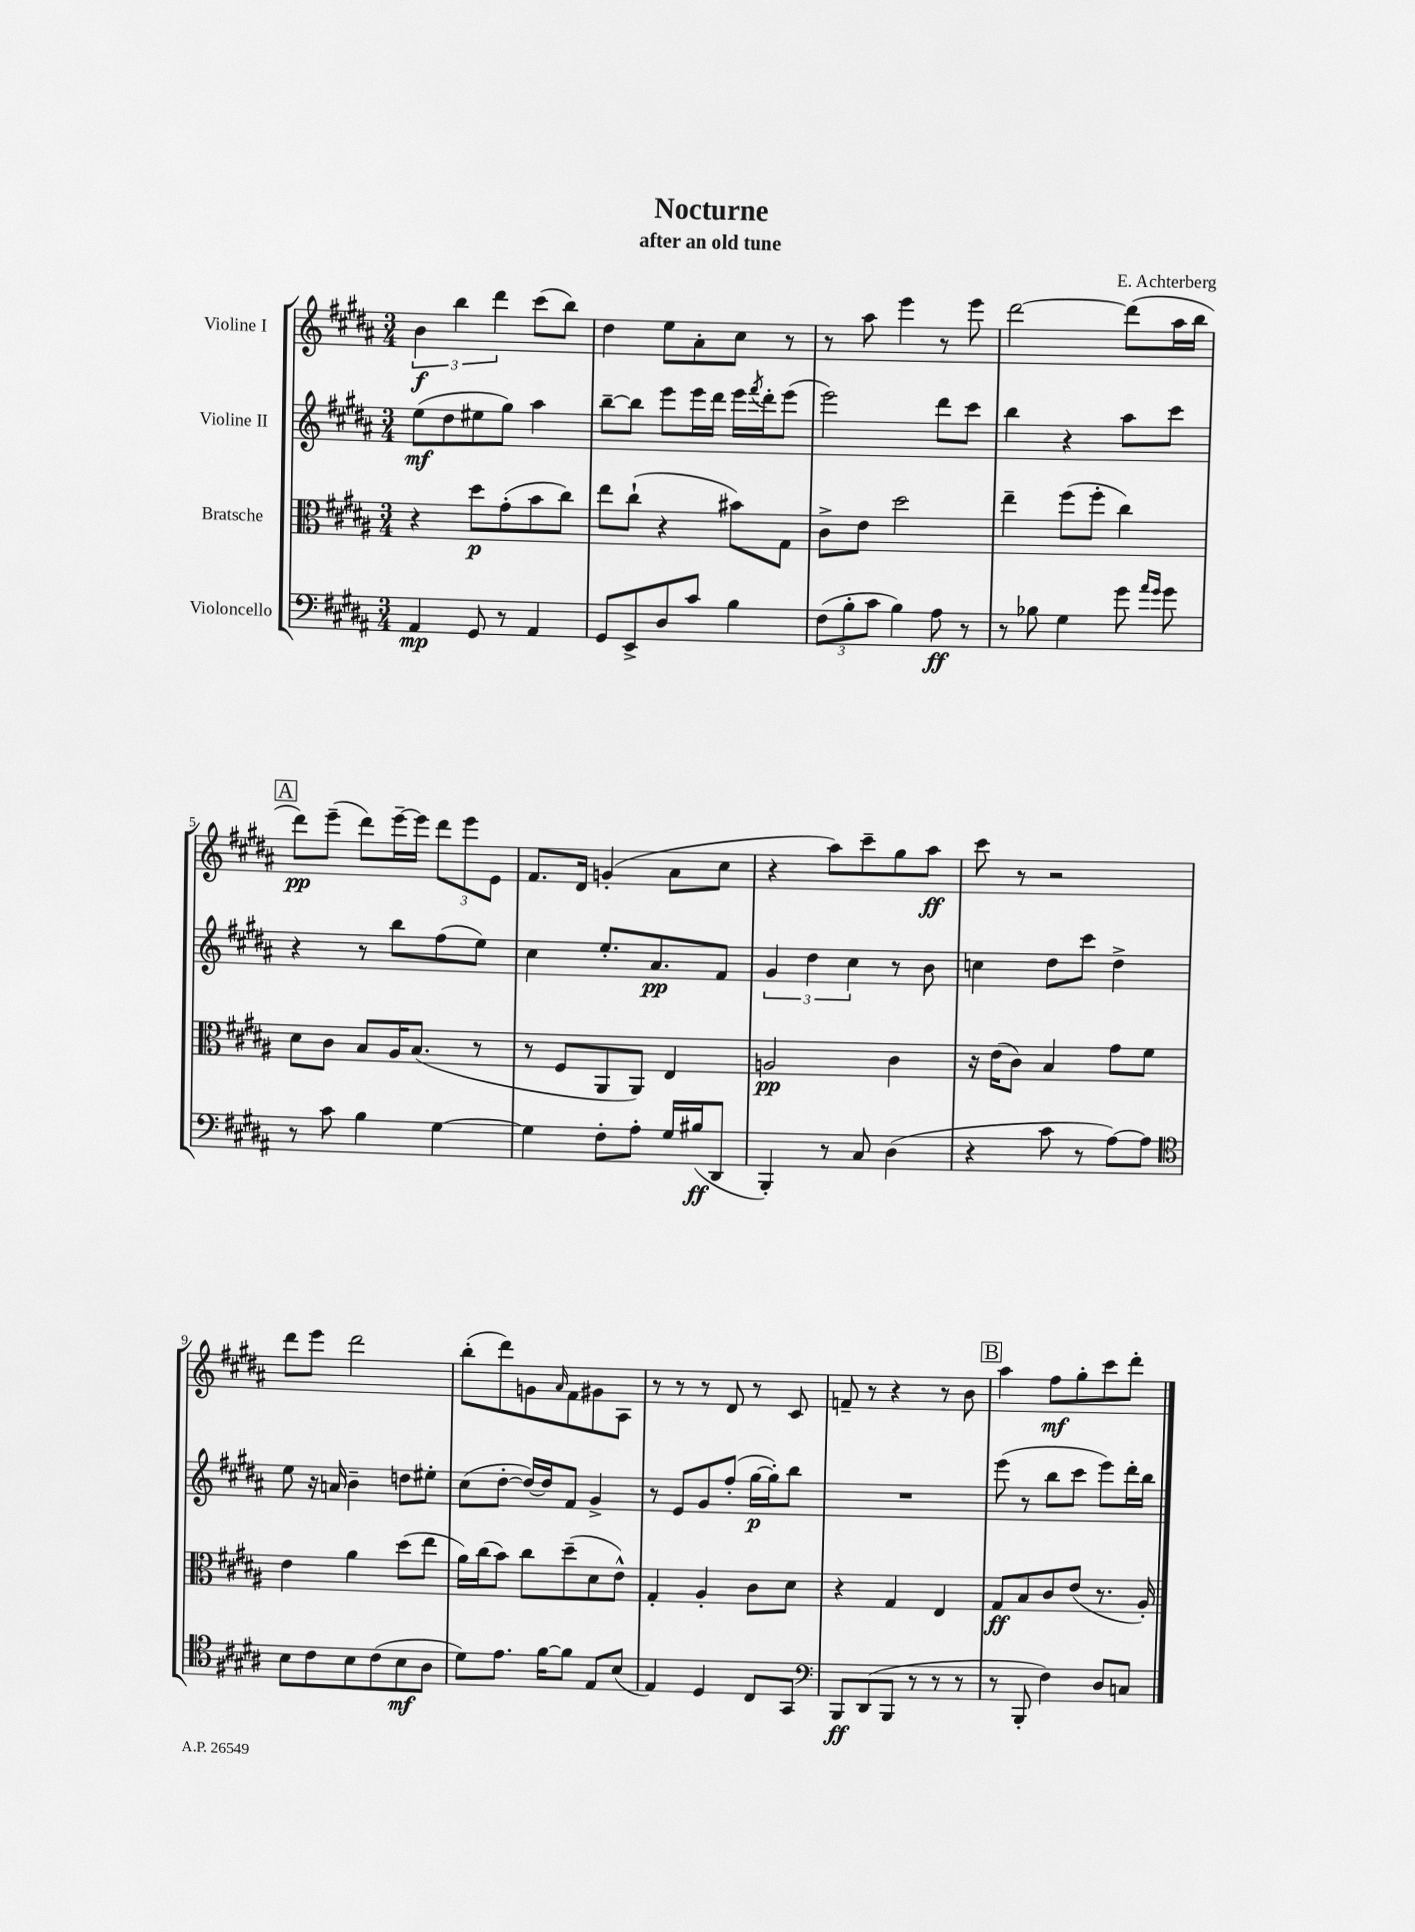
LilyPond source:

\header { title = "Nocturne" composer = "E. Achterberg" subtitle = "after an old tune" }
<<
\new StaffGroup <<
\new Staff = "s0" \with { instrumentName = "Violine I" } {
    \clef treble \key b \major \numericTimeSignature \time 3/4
    \tuplet 3/2 { b'4\f b''4 dis'''4 } cis'''8( b''8) |
    dis''4 e''8 ais'8-. cis''8 r8 |
    r8 ais''8 e'''4 r8 e'''8 |
    dis'''2~ dis'''8( ais''16 b''16 |
    \mark \markup { \box "A" } dis'''8\pp) e'''8--( dis'''8) e'''16~-- e'''16 \tuplet 3/2 { dis'''8 e'''8 e'8 } |
    fis'8. dis'16 g'4-.( ais'8 cis''8 |
    r4 ais''8) cis'''8-- gis''8 ais''8\ff |
    cis'''8 r8 r2 |
    dis'''8 e'''8 dis'''2 |
    b''8-.( dis'''8) g'8 \grace { ais'16 } fis'8 gis'8 ais8 |
    r8 r8 r8 dis'8 r8 cis'8 |
    f'8-- r8 r4 r8 b'8 |
    \mark \markup { \box "B" } ais''4 fis''8\mf gis''8-. cis'''8 dis'''8-. \bar "|." |
}
\new Staff = "s1" \with { instrumentName = "Violine II" } {
    \clef treble \key b \major \numericTimeSignature \time 3/4
    e''8\mf( dis''8 eis''8 gis''8) ais''4 |
    b''8~-- b''8 e'''8 e'''16 dis'''16 e'''16 \acciaccatura { fis'''8 } dis'''16-. e'''8( |
    e'''2) dis'''8 cis'''8 |
    b''4 r4 ais''8 cis'''8 |
    \mark \markup { \box "A" } r4 r8 b''8 fis''8( e''8) |
    cis''4 e''8.-. ais'8.\pp fis'8 |
    \tuplet 3/2 { gis'4 dis''4 cis''4 } r8 b'8 |
    c''4 dis''8 cis'''8 dis''4-> |
    e''8 r16 a'16 b'4-- d''8 eis''8-. |
    cis''8( dis''8~-. dis''16~) dis''16 fis'8 gis'4-> |
    r8 e'8 gis'8 fis''8-.( gis''16~\p gis''16-.) b''8 |
    R2. |
    \mark \markup { \box "B" } e'''8( r8 b''8 cis'''8 e'''8) dis'''16-. b''16 \bar "|." |
}
\new Staff = "s2" \with { instrumentName = "Bratsche" } {
    \clef alto \key b \major \numericTimeSignature \time 3/4
    r4 dis''8\p gis'8-.( b'8 cis''8) |
    e''8 cis''8-!( r4 bis'8) gis8 |
    cis'8-> e'8 dis''2 |
    e''4-- fis''8( fis''8-. cis''4) |
    \mark \markup { \box "A" } dis'8 cis'8 b8 ais16 b8.( r8 |
    r8 fis8 ais,8 ais,8) e4 |
    a2\pp cis'4 |
    r16 e'16( cis'8) b4 gis'8 fis'8 |
    e'4 ais'4 dis''8( e''8 |
    ais'16) cis''16( b'8) cis''8 dis''8--( dis'8 e'8-^) |
    gis4-. ais4-. cis'8 dis'8 |
    r4 gis4 e4 |
    \mark \markup { \box "B" } gis8\ff b8 cis'8 e'8( r8. ais16-.) \bar "|." |
}
\new Staff = "s3" \with { instrumentName = "Violoncello" } {
    \clef bass \key b \major \numericTimeSignature \time 3/4
    ais,4\mp gis,8 r8 ais,4 |
    gis,8 e,8-> dis8 cis'8 b4 |
    \tuplet 3/2 { fis8( b8-. cis'8 } b4) ais8\ff r8 |
    r8 bes8 gis4 gis'8 \grace { ais'16 gis'16 } gis'8 |
    \mark \markup { \box "A" } r8 cis'8 b4 gis4~ |
    gis4 fis8-. ais8-. gis16 bis16\ff( dis,8 |
    b,,4-.) r8 cis8 dis4( |
    r4 cis'8 r8 ais8~) ais8 |
    \clef tenor b8 cis'8 b8 cis'8( b8\mf ais8 |
    dis'8) e'8. fis'16~ fis'8 e8 b8( |
    e4) dis4 cis8 gis,8 |
    \clef bass b,,8\ff dis,8( b,,8 r8 r8 r8 |
    \mark \markup { \box "B" } r8 b,,8-. fis4) dis8 c8 \bar "|." |
}
>>
>>
